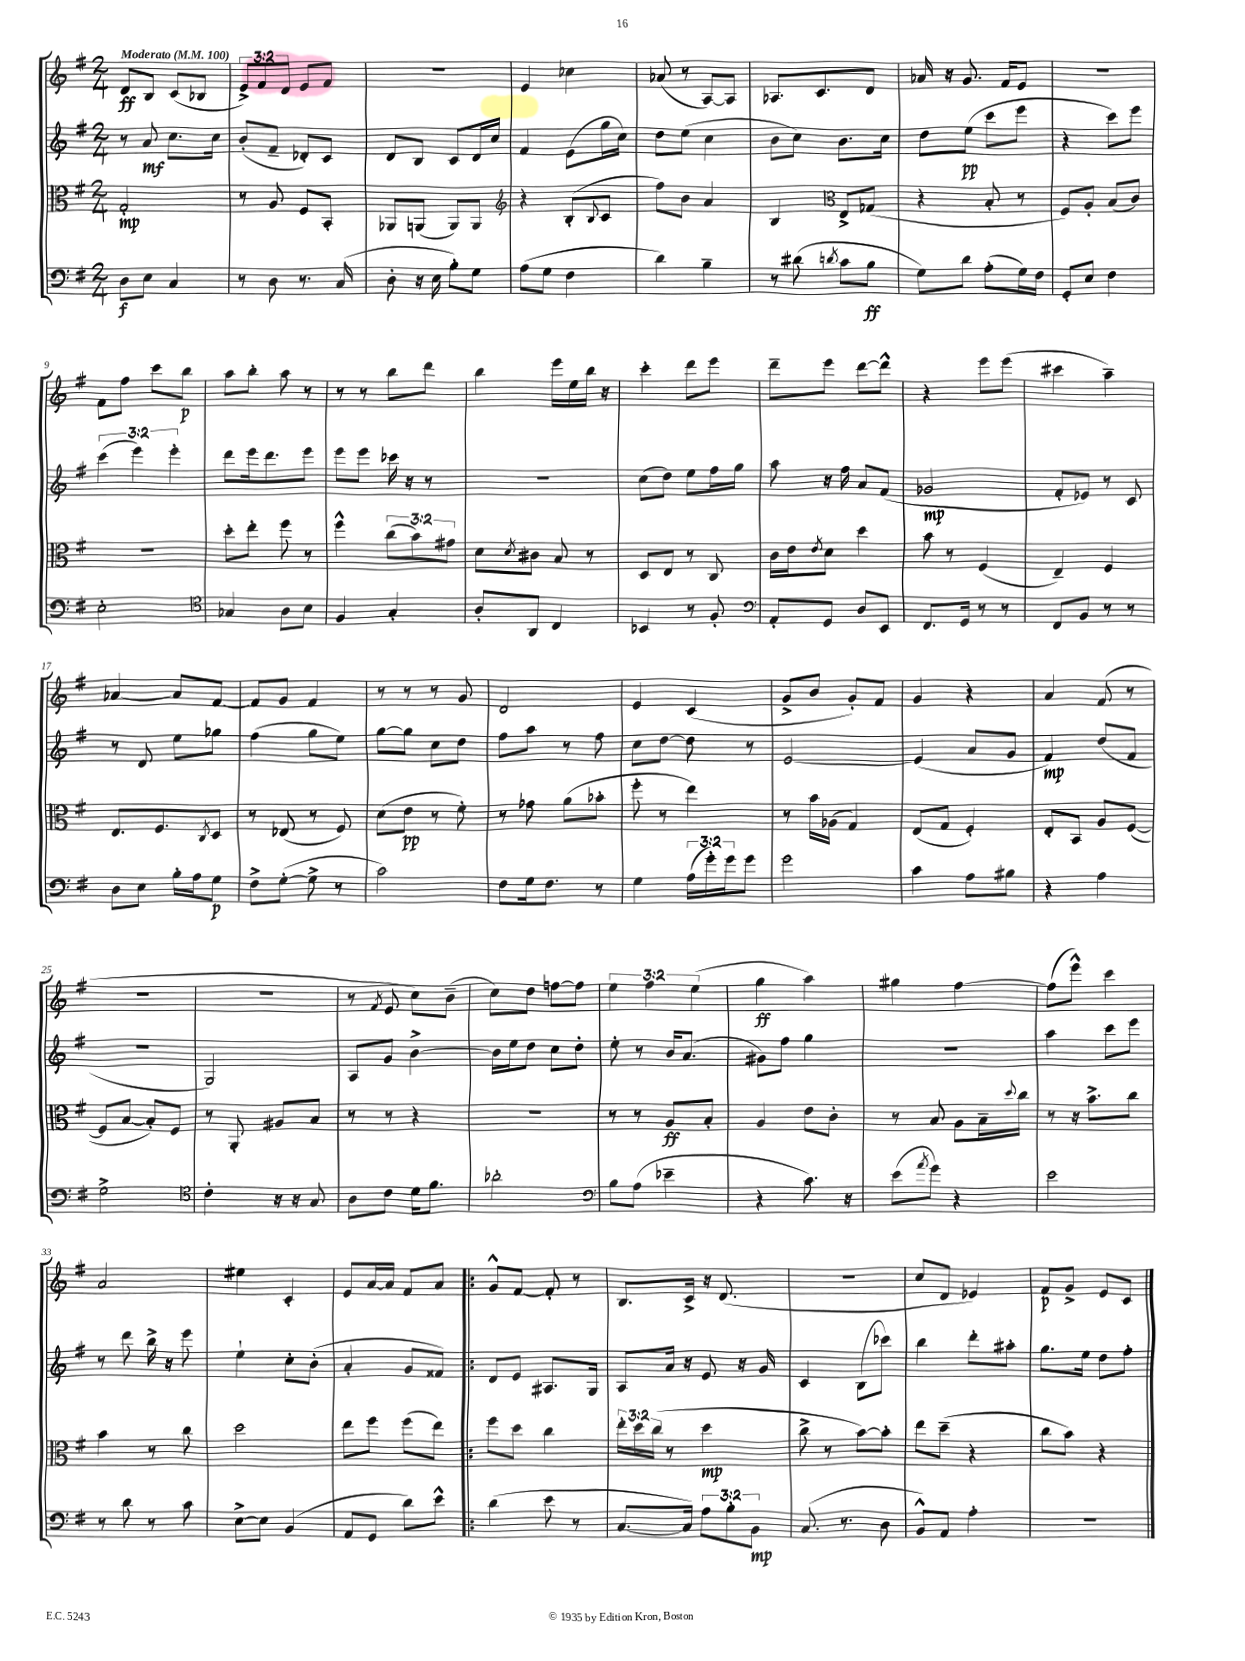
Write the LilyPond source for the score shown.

<<
\new StaffGroup <<
\new Staff = "s0" {
    \clef treble \key g \major \numericTimeSignature \time 2/4 \override Staff.TupletNumber.text = #tuplet-number::calc-fraction-text \tempo "Moderato" 4 = 100
    d'8\ff b8 c'8( bes8 |
    \tuplet 3/2 { e'8->) fis'8 d'8 } e'8 fis'8 |
    R2 |
    e'4 ces''4 |
    aes'8( r8 a8~) a8 |
    aes8. c'8. d'8 |
    aes'16 r16 g'8. fis'16 e'8 |
    r2 |
    fis'8 fis''8 c'''8 b''8\p |
    a''8 b''8-. a''8 r8 |
    r8 r8 b''8 d'''8 |
    b''4 e'''16 e''16 b''16 r16 |
    c'''4-. d'''8 e'''8 |
    d'''8-- e'''8 d'''8~ d'''8-^ |
    r4 e'''8 e'''8( |
    cis'''4 a''4--) |
    aes'4~ aes'8 fis'8~ |
    fis'8 g'8 fis'4 |
    r8 r8 r8 g'8 |
    d'2 |
    e'4 c'4( |
    g'8-> b'8 g'8-.) fis'8 |
    g'4 r4 |
    a'4 fis'8( r8 |
    r2 |
    r2 |
    r8 \acciaccatura { fis'8 } e'8 c''8) b'8--( |
    c''8) d''8 f''8~ f''8 |
    \tuplet 3/2 { e''4 fis''4 e''4( } |
    g''4\ff a''4) |
    gis''4 fis''4~ |
    fis''8( e'''8-^) c'''4 |
    a'2 |
    eis''4 c'4-. |
    e'8 a'16~ a'16 fis'8 a'8 |
    \bar ".|:" g'8-^ fis'8~ fis'8-. r8 |
    b8. c'16-> r16 d'8.( |
    r2 |
    c''8 d'8 ees'4) |
    fis'8\p g'8-> e'8 c'8 \bar "|." |
}
\new Staff = "s1" {
    \clef treble \key g \major \numericTimeSignature \time 2/4 \override Staff.TupletNumber.text = #tuplet-number::calc-fraction-text
    r8 a'8\mf c''8. c''16 |
    b'8-.( fis'8-- des'8-.) c'8 |
    d'8 b8 c'8 d'16 c''16 |
    fis'4 e'8( g''16 c''16) |
    d''8 e''8( c''4 |
    b'8 c''8) b'8. c''16 |
    d''8 e''8\pp( c'''8 e'''8 |
    r4 c'''8) e'''8 |
    \tuplet 3/2 { c'''4( e'''4) e'''4-. } |
    d'''8 e'''16 d'''8. e'''8 |
    e'''8 e'''8 ces'''16 r16 r8 |
    R2 |
    c''8( d''8) e''8 fis''16 g''16 |
    a''8 r16 fis''16 a'8 fis'8( |
    ges'2\mp |
    fis'8-. ees'8) r8 c'8 |
    r8 d'8 e''8 ges''8 |
    fis''4( g''8 e''8) |
    g''8~ g''8 c''8 d''8 |
    fis''8 a''8 r8 fis''8 |
    c''8 d''8~ d''8 r8 |
    e'2~ |
    e'4( a'8 g'8 |
    fis'4\mp) d''8( fis'8 |
    R2 |
    g2) |
    a8 g'8 b'4~-> |
    b'16 e''16 d''8 c''8 d''8-. |
    e''8-. r8 b'16 a'8.( |
    gis'8) fis''8 g''4 |
    R2 |
    a''4 c'''8 e'''8 |
    r8 d'''8 b''16-> r16 e'''8 |
    e''4-! c''8-. b'8-.( |
    a'4-. g'8 fisis'8) |
    \bar ".|:" d'8 e'8 ais8. g16 |
    a8 a'16 r16 e'8 r16 g'16 |
    c'4 b8( ces'''8) |
    b''4 d'''8-. ais''8-. |
    g''8. e''16 d''8 fis''8-. \bar "|." |
}
\new Staff = "s2" {
    \clef alto \key g \major \numericTimeSignature \time 2/4 \override Staff.TupletNumber.text = #tuplet-number::calc-fraction-text
    g2-.\mp |
    r8 a8 fis8 b,8-. |
    aes,8 a,8( a,8) a,8 |
    \clef treble r4 b8-.( \appoggiatura { b8 } c'8 |
    fis''8) b'8 a'4 |
    b4 \clef alto e8-> ges8( |
    r4 b8-. r8 |
    fis8) a8-. b8( c'8) |
    R2 |
    d''8-. e''8-. fis''8 r8 |
    fis''4-^ \tuplet 3/2 { c''8( b'8) gis'8 } |
    d'8 \acciaccatura { d'8 } cis'8 b8 r8 |
    d8 e8 r8 c8 |
    c'16 e'16 \acciaccatura { e'8 } d'8 d''4 |
    b'8 r8 fis4( |
    e4--) fis4 |
    e8. fis8. \acciaccatura { c8 } d8 |
    r8 ees8( r8 fis8) |
    d'8( e'8\pp r8 fis'8-.) |
    r8 ges'8 a'8( bes'8-. |
    fis''8-. r8 e''4) |
    r8 b'16 aes16( g4) |
    e8( g8 fis4-.) |
    e8-. b,8 a8 fis8~( |
    fis8 b8~ b8-.) fis8 |
    r8 a,8-. ais8 b8 |
    r8 r8 r4 |
    R2 |
    r8 r8 a8\ff b8-. |
    a4 e'8 c'8-. |
    r8 b8 a8 b16-- \appoggiatura { d''8 } c''16 |
    r8 r16 b'8.-> c''8 |
    b'4 r8 c''8 |
    d''2 |
    e''8 fis''8 fis''8( e''8) |
    \bar ".|:" fis''8 d''8 c''4 |
    \tuplet 3/2 { e''16-. d''16 c''16( } r8 d''4\mp |
    c''8-> r8 b'8~) b'8-. |
    e''8 d''8--( r4 |
    c''8 b'8) r4 \bar "|." |
}
\new Staff = "s3" {
    \clef bass \key g \major \numericTimeSignature \time 2/4 \override Staff.TupletNumber.text = #tuplet-number::calc-fraction-text
    d8\f e8 c4 |
    r8 d8 r8. c16( |
    d8-. r16 e16 b8-.) g8 |
    a8( g8 fis4 |
    d'4) b4-- |
    r8 dis'8( \acciaccatura { d'8 } c'8 b8\ff |
    g8) d'8 a8-.( g16) fis16 |
    g,8-. e8 fis4 |
    e2-. |
    \clef tenor ges4 a8 b8 |
    fis4 g4-. |
    a8-. a,8 c4 |
    bes,4 r8 fis8-. |
    \clef bass a,8-. g,8 d8 e,8 |
    fis,8. g,16 r8 r8 |
    fis,8 b,8 r8 r8 |
    d8 e8 b16-. a16 g8\p |
    fis8-> g8~-.( g8-> r8 |
    c'2) |
    fis8 g16 fis8. r8 |
    g4 \tuplet 3/2 { a16( g'16-.) g'16 } g'8 |
    g'2 |
    c'4 a8 bis8 |
    r4 a4 |
    g2-> |
    \clef tenor c'4-. r16 r16 g8 |
    a8 c'8 d'16 fis'8. |
    aes'2-. |
    \clef bass b8 a8( ees'4-- |
    r4 c'8.) r16 |
    e'8( \acciaccatura { a'8 } g'8) r4 |
    e'2 |
    r8 d'8 r8 c'8 |
    e8~-> e8 b,4( |
    a,8 g,8 d'8) e'8-^ |
    \bar ".|:" d'4( e'8 r8 |
    c8.~ c16) \tuplet 3/2 { a8 b8-. b,8\mp } |
    c8.( r8. d8 |
    b,8-^) a,8 a4-. |
    r2 \bar "|." |
}
>>
>>
